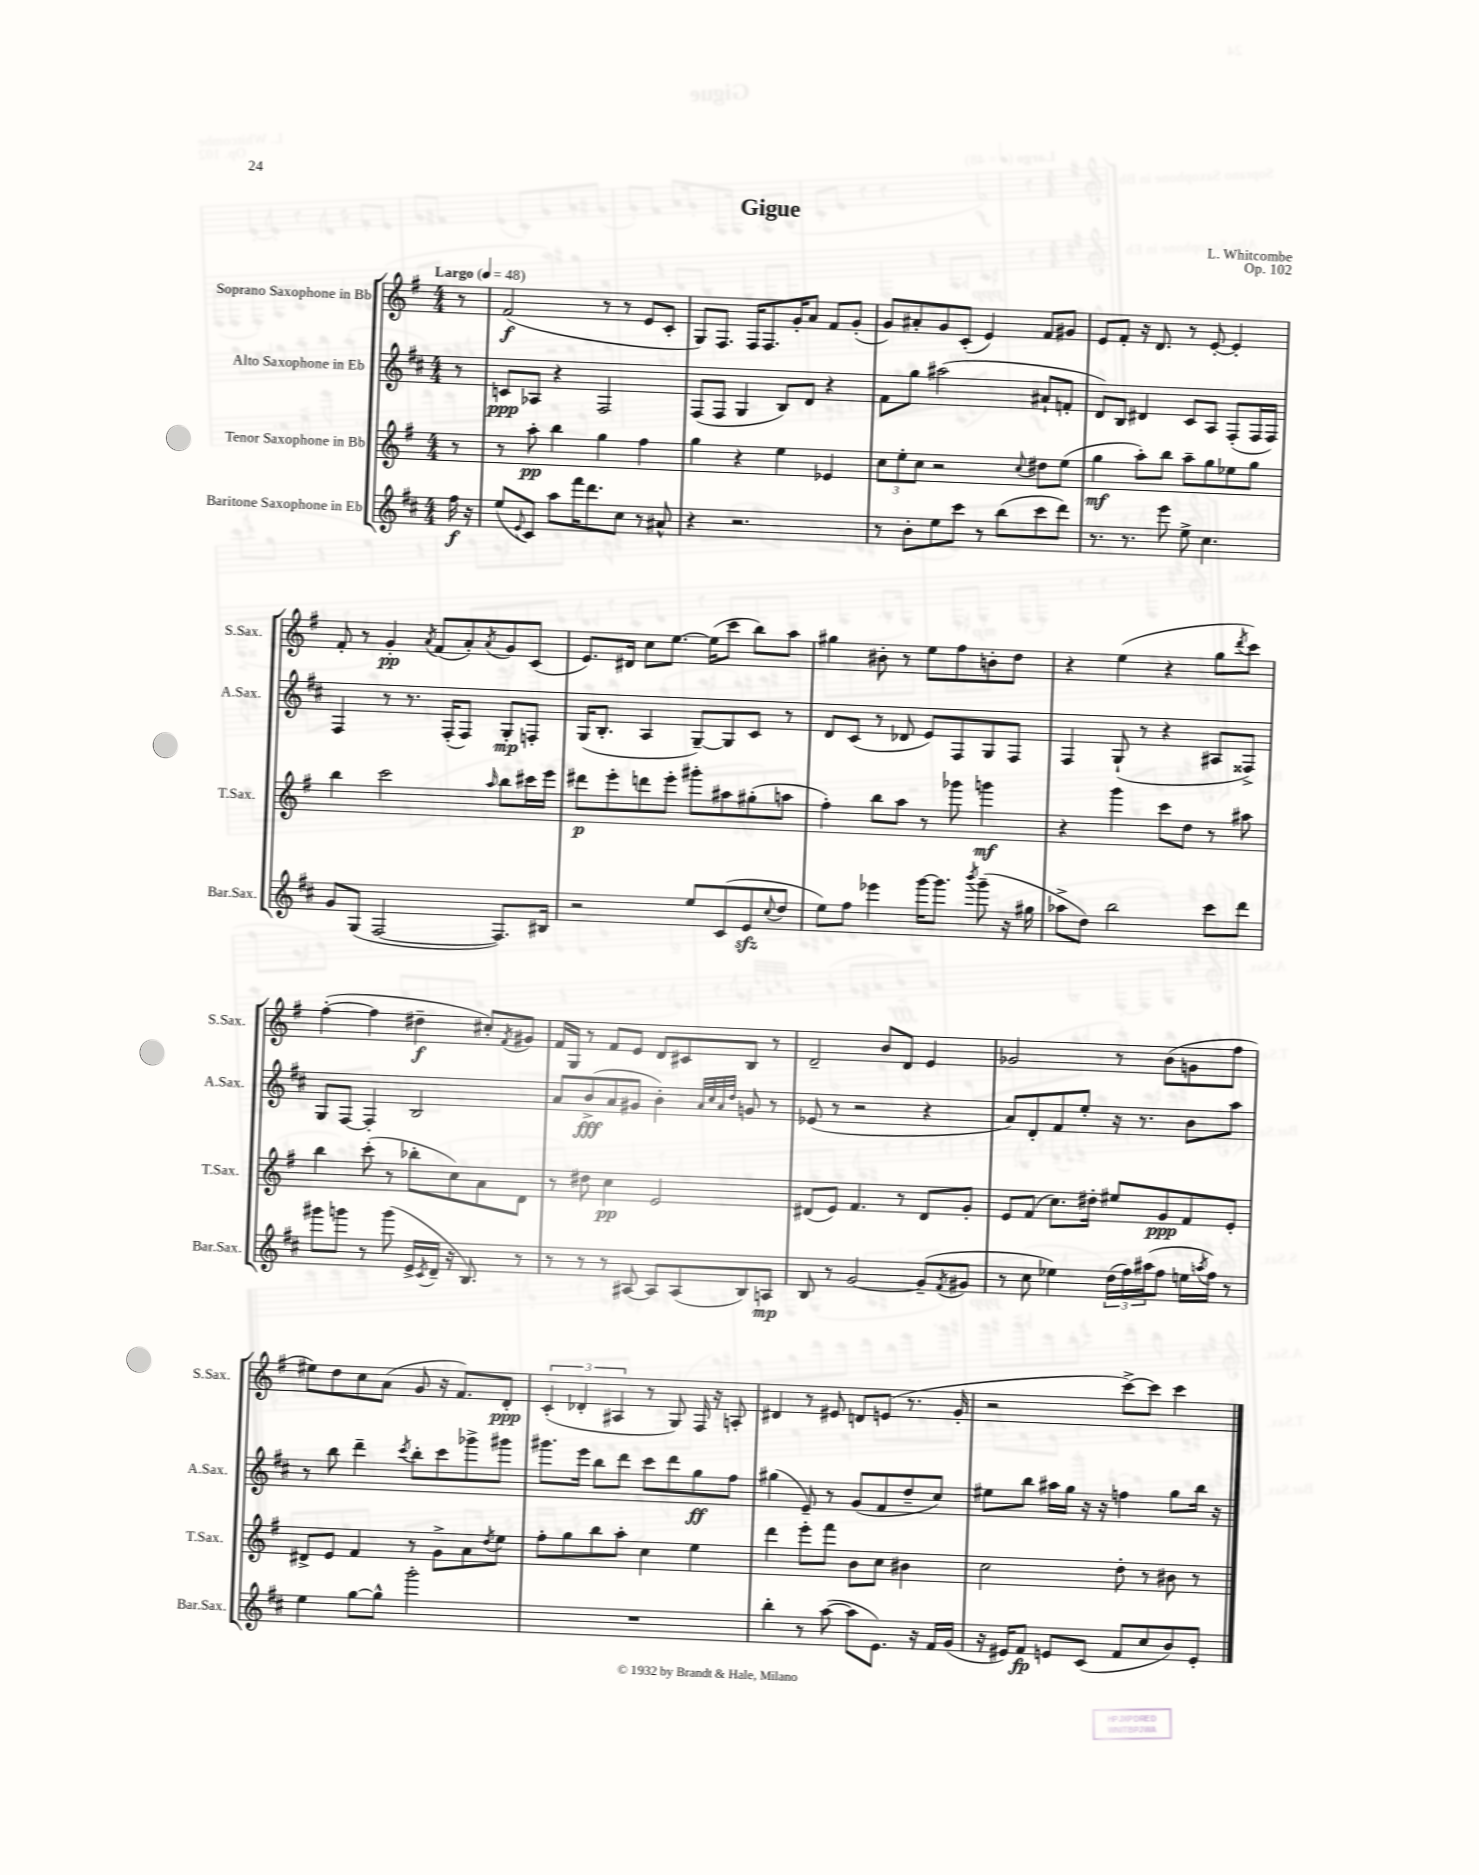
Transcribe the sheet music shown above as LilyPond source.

\header { title = "Gigue" composer = "L. Whitcombe" opus = "Op. 102" }
<<
\new StaffGroup <<
\new Staff = "s0" \with { instrumentName = "Soprano Saxophone in Bb" shortInstrumentName = "S.Sax." } {
    \clef treble \key g \major \numericTimeSignature \time 4/4 \partial 8 \tempo "Largo" 4 = 48
    r8 |
    fis'2\f( r8 r8 e'8 c'8-. |
    g8) fis8. fis16 fis8. g'16-. a'8 fis'8 g'8-.( |
    g'8) ais'8-. g'8 c'8-.( e'4) fis'8 gis'8 |
    e'8 fis'8-. r16 d'8. r8 e'8~-. e'4-. |
    fis'8-. r8 g'4-.\pp \acciaccatura { a'8 } fis'8( a'8-.) \acciaccatura { a'8 } g'8 c'8( |
    e'8.) dis'16 c''8 e''8.~ e''16( c'''8 b''8) a''8 |
    gis''4 bis'8-. r8 e''8 fis''8 b'8-. d''8 |
    r4 e''4( r4 g''8 \acciaccatura { d'''8 } c'''8) |
    fis''4~-.( fis''4 dis''4--\f cis''8-.) \acciaccatura { fis'8 } gis'8 |
    fis'16 g16 r8 fis'8 e'8 d'8 cis'8 b8 r8 |
    d'2-- b'8 d'8 e'4 |
    ges'2 r8 b'8( g'8 fis''8 |
    eis''8) d''8 c''8 a'8( g'8 r16 fis'8.) d'8-.\ppp |
    \tuplet 3/2 { c'4-.( des'4-. ais4 } r8 g8) fis16 r16 a8-. |
    dis'4 r8 eis'8 d'8 e'8( r8. g'16-. |
    r2 c'''8~->) c'''8 c'''4 \bar "|." |
}
\new Staff = "s1" \with { instrumentName = "Alto Saxophone in Eb" shortInstrumentName = "A.Sax." } {
    \clef treble \key d \major \numericTimeSignature \time 4/4 \partial 8
    r8 |
    c'8\ppp aes8 r4 fis2 |
    fis8( fis8 g4 b8) d'8 r4 |
    fis'8 g''8 ais''2( ais'8-! f'8-. |
    d'8) b8 dis'4 cis'8 a8 fis8-.( fis16 fis16) |
    fis4 r8 r8. fis16-.( fis8) g8-.\mp f8-. |
    g16( b8.-. a4 g8~--) g8 cis'8 r8 |
    d'8 cis'8( r8 des'8 e'8) fis8 g8 fis8 |
    fis4 g8-!( r8 r4 ais8 fisis8->) |
    g8 fis8~ fis4-. b2 |
    a'8 b'8->\fff( a'8 gis'8 b'4-.) \grace { a'32 cis''32 a'32 d''32 } g'8 r8 |
    ees'8( r8 r2 r4 |
    a'8) d'8-. fis'8 e''8-. r16 r8. b'8 a''8 |
    r8 b''8 d'''4-- \acciaccatura { cis'''8 } b''8-. cis'''8 ges'''8-> gis'''8 |
    gis'''8. e'''16 b''8 d'''8 cis'''8 d'''8 g''8\ff fis''8 |
    gis''4( e'8--) r8 g'8( fis'8 d''8-- cis''8) |
    eis''8 b''8 ais''16 g''16 r16 r16 f''4 g''8 b''16 r16 \bar "|." |
}
\new Staff = "s2" \with { instrumentName = "Tenor Saxophone in Bb" shortInstrumentName = "T.Sax." } {
    \clef treble \key g \major \numericTimeSignature \time 4/4 \partial 8
    r8 |
    r8 a''8-.\pp b''4 g''4 fis''4 |
    g''4 r4 e''4 ees'4 |
    \tuplet 3/2 { c''8 e''8-. c''8 } r2 \appoggiatura { c''8 } dis''8 e''8( |
    g''4\mf a''8-.) b''8 a''8-- g''8 ees''8 g''8 |
    b''4 c'''2 \grace { a''16 } b''8 cis'''16 e'''16 |
    dis'''8\p e'''8-. d'''8 e'''8-. gis'''8-. ais''8 gis''8-.( a''8 |
    fis''4-.) b''8 a''8 r8 ges'''8 g'''4\mf |
    r4 g'''4 c'''8 d''8 r8 ais''8 |
    b''4 c'''8-.( r8 bes''8-. c''8) a'8 d'8 |
    r8 dis''8 c''4\pp e'2 |
    dis'8( e'8) fis'4. r8 dis'8 g'8-. |
    e'8 fis'8( c''8.) dis''16-. eis''8 g'8\ppp fis'8 e'8-. |
    dis'8-> e'8 fis'4 r8 g'8-> a'8 \acciaccatura { d''8 } e''8 |
    fis''8-. g''8 b''8 a''8-. c''4 e''4 |
    d'''4 e'''8-. fis'''8 b'8 c''8 bis'4 |
    c''2 d''8-. r8 bis'8 r8 \bar "|." |
}
\new Staff = "s3" \with { instrumentName = "Baritone Saxophone in Eb" shortInstrumentName = "Bar.Sax." } {
    \clef treble \key d \major \numericTimeSignature \time 4/4 \partial 8
    fis''16\f r16 |
    e''8( \appoggiatura { e'8 } cis'8) a''8 fis'''16 d'''8. cis''8 r8 ais'8-^ |
    r4 r2. |
    r8 b'8-. e''8 cis'''8 r8 b''8( cis'''8 d'''8) |
    r8. r8. e'''8 e''8-> cis''4. |
    g'8 g8( fis2~ fis8.) bis16 |
    r2 e''8 cis'8( e'8\sfz \appoggiatura { cis''8 } d''8 |
    e''8) fis''8 ees'''4 g'''16~ g'''8. \acciaccatura { b'''8 } g'''8--( r16 gis''16 |
    aes''8-> d''8) b''2 cis'''8 d'''8 |
    gis'''8 g'''8 r8 g'''8( e'16-> \acciaccatura { cis'8 } d'16-- r16 b8.) r8 |
    r8 r8 r8 ais8~ ais8 ais8( b8) a8\mp |
    b8 r8 g'2~ g'8--( \acciaccatura { fis'8 } gis'8 |
    r8 cis''8 ees''4) \tuplet 3/2 { d''16( fis''16) ais''16( } fis''8 e''16 \acciaccatura { a''8 } fis''16) r8 |
    e''4 g''8~ g''8-^ g'''2-. |
    R1 |
    b''4-. r8 a''8~( a''8 e'8.) r16 fis'16 g'16( |
    r16 eis'16) fis'8\fp e'8 cis'8( fis'8 cis''8 b'8) e'8-. \bar "|." |
}
>>
>>
\layout { \context { \Score \remove "Bar_number_engraver" } }
